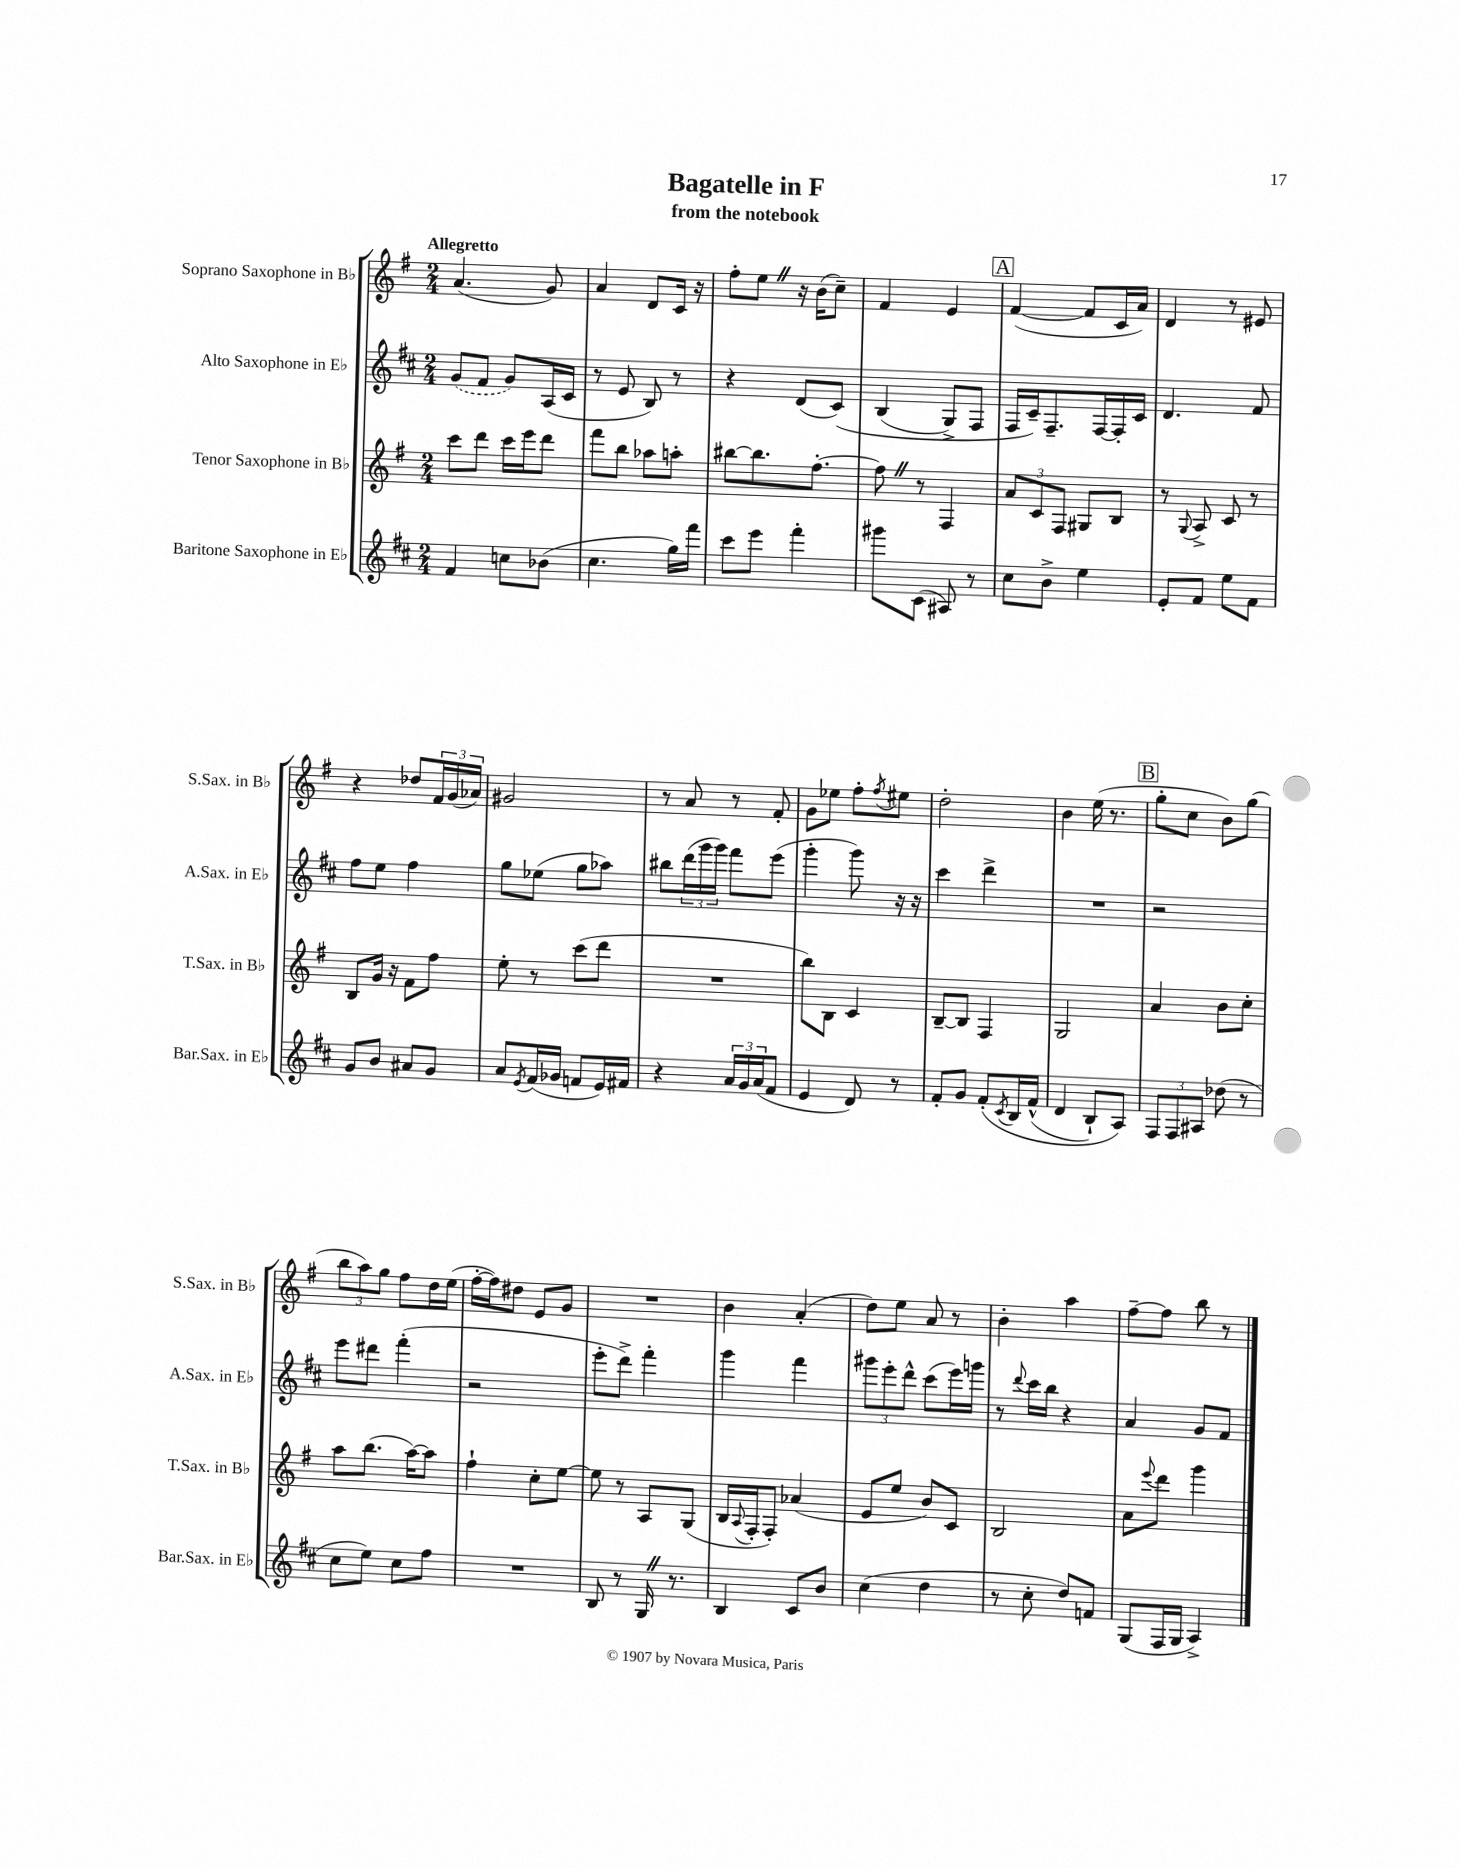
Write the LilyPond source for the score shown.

\header { title = "Bagatelle in F" subtitle = "from the notebook" }
<<
\new StaffGroup <<
\new Staff = "s0" \with { instrumentName = "Soprano Saxophone in Bb" shortInstrumentName = "S.Sax. in Bb" } {
    \clef treble \key g \major \numericTimeSignature \time 2/4 \tempo "Allegretto"
    a'4.( g'8) |
    a'4 d'8 c'16 r16 |
    fis''8-. e''8 \once \override BreathingSign.text = \markup { \musicglyph "scripts.caesura.straight" } \breathe r16 b'16( c''8--) |
    fis'4 e'4 |
    \mark \markup { \box "A" } fis'4~( fis'8 c'16 a'16) |
    d'4 r8 eis'8 |
    r4 des''8 \tuplet 3/2 { fis'16 g'16( aes'16) } |
    gis'2 |
    r8 a'8 r8 fis'8-. |
    g'8 ees''8 fis''8-. \acciaccatura { fis''8 } eis''8 |
    d''2-. |
    b'4 e''16( r8. |
    \mark \markup { \box "B" } g''8-. c''8 b'8) g''8( |
    \tuplet 3/2 { b''8 a''8) g''8 } fis''8 d''16 e''16( |
    fis''16~-. fis''16) dis''8 e'8 g'8 |
    R2 |
    b'4 a'4-.( |
    d''8) e''8 a'8 r8 |
    b'4-. a''4 |
    fis''8~-- fis''8 b''8 r8 \bar "|." |
}
\new Staff = "s1" \with { instrumentName = "Alto Saxophone in Eb" shortInstrumentName = "A.Sax. in Eb" } {
    \clef treble \key d \major \numericTimeSignature \time 2/4
    \once \slurDashed g'8( fis'8 g'8) a16( cis'16 |
    r8 e'8 b8) r8 |
    r4 d'8( cis'8)\( |
    b4( g8->) fis8 |
    \mark \markup { \box "A" } fis16 cis'16--\) fis8.-- fis16~ fis16-. cis'16 |
    d'4. fis'8 |
    fis''8 e''8 fis''4 |
    g''8 ees''8( g''8 aes''8) |
    bis''8 \tuplet 3/2 { d'''16( g'''16 g'''16) } fis'''8 e'''8( |
    g'''4-. g'''8) r16 r16 |
    cis'''4 d'''4-> |
    R2 |
    \mark \markup { \box "B" } r2 |
    e'''8 dis'''8 fis'''4-.( |
    r2 |
    e'''8-. d'''8->) fis'''4-. |
    g'''4 fis'''4 |
    \tuplet 3/2 { gis'''8 e'''8-. d'''8-^ } cis'''8( e'''16) g'''16 |
    r8 \appoggiatura { d'''8 } cis'''16 b''16 r4 |
    a'4 g'8 fis'8 \bar "|." |
}
\new Staff = "s2" \with { instrumentName = "Tenor Saxophone in Bb" shortInstrumentName = "T.Sax. in Bb" } {
    \clef treble \key g \major \numericTimeSignature \time 2/4
    c'''8 d'''8 c'''16 e'''16 d'''8 |
    fis'''8 b''8 aes''8 a''8-. |
    bis''8~ bis''8. fis''8.~-. |
    fis''8 \once \override BreathingSign.text = \markup { \musicglyph "scripts.caesura.straight" } \breathe r8 fis4 |
    \mark \markup { \box "A" } \tuplet 3/2 { a'8 c'8 fis8 } gis8 b8 |
    r8 \appoggiatura { g8 } a8-> c'8 r8 |
    b8 g'16 r16 fis'8 fis''8 |
    e''8-. r8 c'''8( d'''8 |
    R2 |
    b''8) b8 c'4 |
    b8~-- b8 fis4 |
    g2 |
    \mark \markup { \box "B" } a'4 b'8 c''8-. |
    a''8 b''8.( a''16~) a''8 |
    fis''4-! c''8-. e''8~ |
    e''8 r8 a8 g8( |
    b16 \appoggiatura { a8 } fis16-. fis8-.) aes'4( |
    e'8 e''8 b'8) c'8 |
    b2 |
    a'8 \appoggiatura { e'''8 } d'''8 g'''4 \bar "|." |
}
\new Staff = "s3" \with { instrumentName = "Baritone Saxophone in Eb" shortInstrumentName = "Bar.Sax. in Eb" } {
    \clef treble \key d \major \numericTimeSignature \time 2/4
    fis'4 c''8 bes'8( |
    cis''4. g''16) fis'''16 |
    cis'''8 e'''8 fis'''4-. |
    gis'''8 cis'8( ais8) r8 |
    \mark \markup { \box "A" } cis''8 b'8-> e''4 |
    e'8-. fis'8 e''8 fis'8 |
    g'8 b'8 ais'8 g'8 |
    a'8 \acciaccatura { e'8 } fis'16( ges'16 f'8 e'16) fis'16 |
    r4 \tuplet 3/2 { a'16 g'16 a'16( } fis'8 |
    e'4 d'8) r8 |
    fis'8-. g'8 fis'8-.\( \acciaccatura { cis'8 } b16 fis'16-^( |
    d'4 b8-!) a8\) |
    \mark \markup { \box "B" } \tuplet 3/2 { fis8 fis8 ais8 } des''8( r8 |
    cis''8 e''8) cis''8 fis''8 |
    R2 |
    b8 r8 g16 \once \override BreathingSign.text = \markup { \musicglyph "scripts.caesura.straight" } \breathe r8. |
    b4 cis'8 b'8 |
    cis''4( d''4 |
    r8 cis''8-. d''8) f'8 |
    g8( fis16 g16 a4->) \bar "|." |
}
>>
>>
\layout { \context { \Score \remove "Bar_number_engraver" } }
